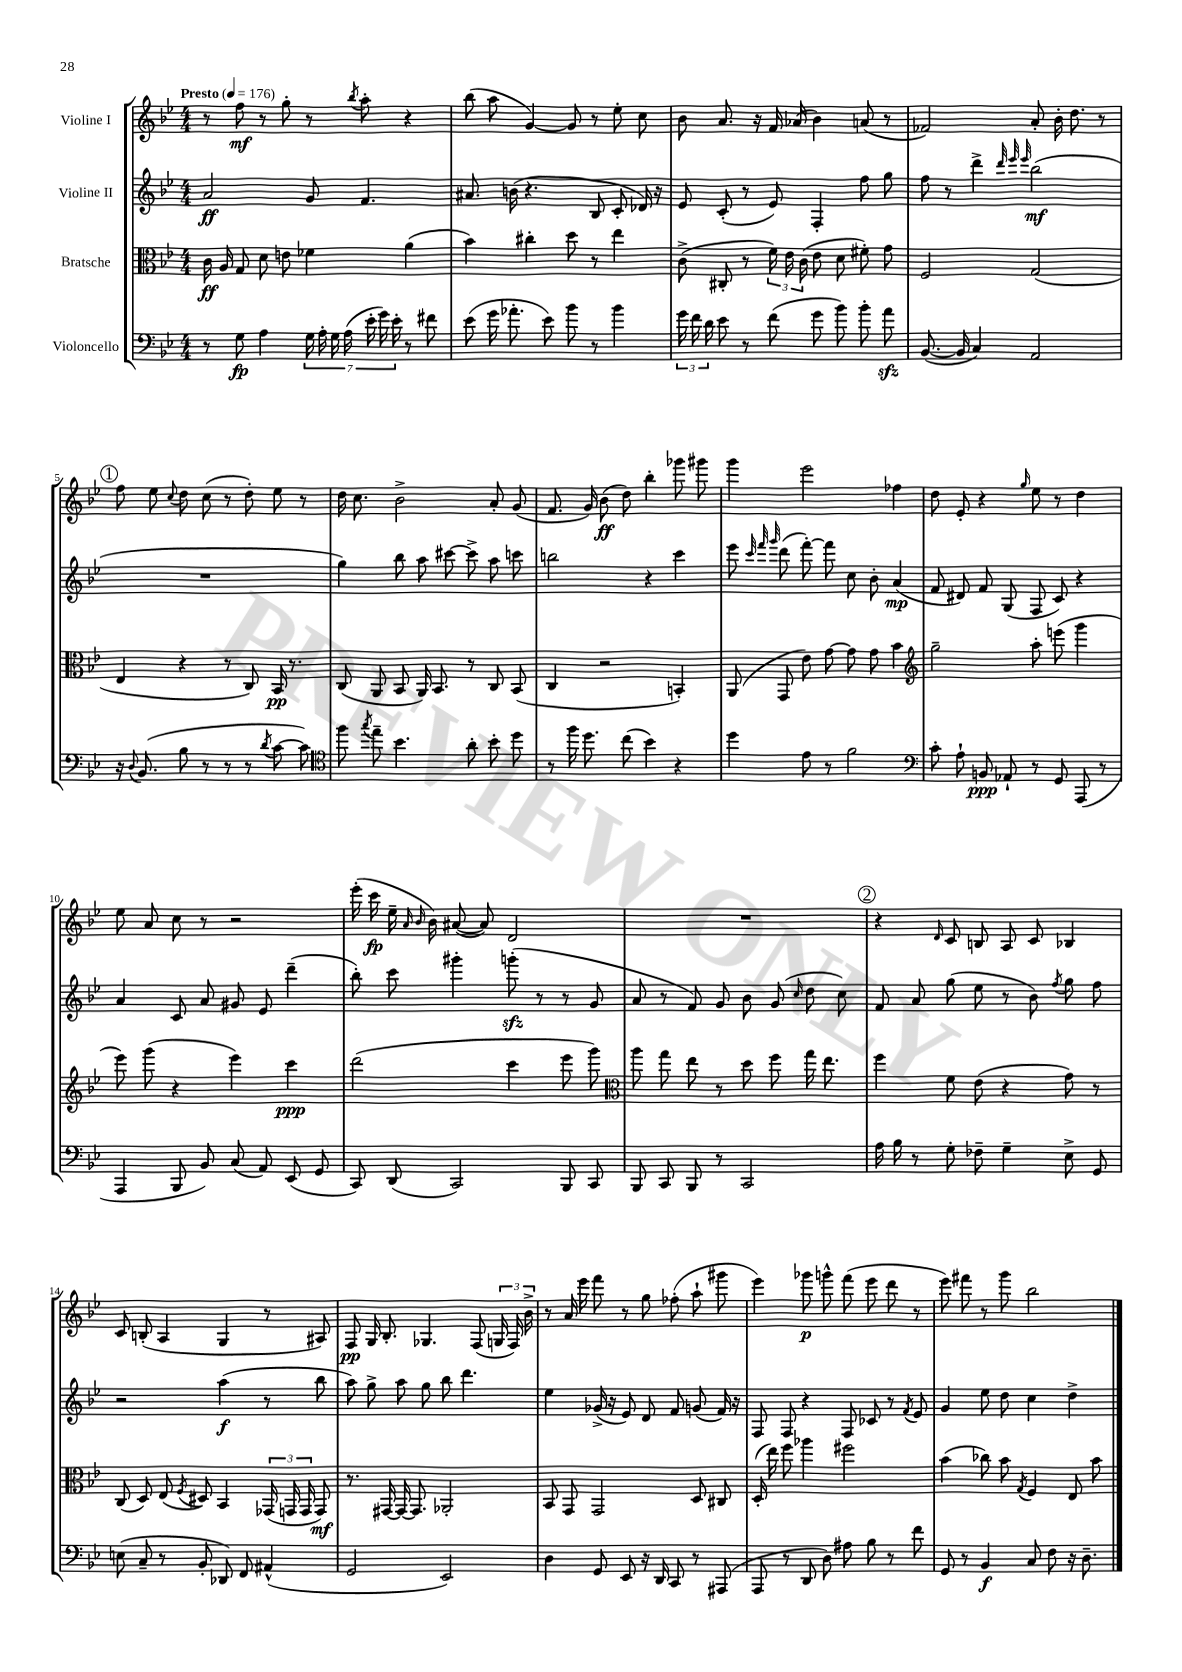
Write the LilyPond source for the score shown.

<<
\new StaffGroup <<
\new Staff = "s0" \with { instrumentName = "Violine I" } {
    \clef treble \key bes \major \numericTimeSignature \time 4/4 \tempo "Presto" 4 = 176
    \autoBeamOff r8 f''8\mf r8 g''8-. r8 \acciaccatura { bes''8 } a''8-. r4 |
    bes''8( a''8 g'4~) g'8 r8 ees''8-. c''8 |
    bes'8 a'8. r16 f'16 aes'16( bes'4) a'8( r8 |
    fes'2) a'8-. bes'16-. d''8. r8 |
    \mark \markup { \circle "1" } f''8 ees''8 \appoggiatura { c''8 } d''8 c''8( r8 d''8-.) ees''8 r8 |
    d''16 c''8. bes'2-> a'8-. g'8( |
    f'8. g'16) bes'8\ff( d''8) bes''4-. ges'''8 gis'''8 |
    g'''4 ees'''2 fes''4 |
    d''8 ees'8-. r4 \grace { g''16 } ees''8 r8 d''4 |
    ees''8 a'8 c''8 r8 r2 |
    ees'''16-.( c'''16\fp ees''16-- \grace { a'16 bes'16 } bes'16) ais'8~( ais'8) d'2 |
    R1 |
    \mark \markup { \circle "2" } r4 \grace { d'16 } c'8 b8 a8 c'8 bes4 |
    c'8 b8-.( a4 g4 r8 ais8) |
    f8\pp g16 bes8.-. ges4. f8( \tuplet 3/2 { g16 f16) bes'16-> } |
    r8 a'16 ees'''16 f'''8 r8 g''8 fes''8-.( a''8-! gis'''8 |
    ees'''4) ges'''8\p g'''8-^ f'''8( ees'''8 d'''8 r8 |
    ees'''8) fis'''8 r8 g'''8 bes''2 \bar "|." |
}
\new Staff = "s1" \with { instrumentName = "Violine II" } {
    \clef treble \key bes \major \numericTimeSignature \time 4/4
    \autoBeamOff a'2\ff g'8 f'4. |
    ais'8. b'16( r4. bes8 c'8-. des'16) r16 |
    ees'8 c'8-.( r8 ees'8) f4-. f''8 g''8 |
    f''8 r8 d'''4-> \grace { d'''32 ees'''32 ees'''32 } bes''2\mf( |
    \mark \markup { \circle "1" } R1 |
    g''4) bes''8 a''8 cis'''8~ cis'''8-> a''8 c'''8 |
    b''2 r4 c'''4 |
    ees'''8 \grace { c'''32 f'''32 g'''32 } d'''8( f'''8~-.) f'''8 c''8 bes'8-. a'4\mp( |
    f'8 dis'8) f'8 g8( f8 c'8) r4 |
    a'4 c'8 a'8 gis'8 ees'8 d'''4--( |
    bes''8-.) c'''8 gis'''4-. g'''8-.\sfz( r8 r8 g'8 |
    a'8 r8 f'8) g'8 bes'8 g'8( \grace { c''16 } d''8 c''8) |
    \mark \markup { \circle "2" } f'8 a'8 g''8( ees''8 r8 bes'8) \acciaccatura { f''8 } g''8 f''8 |
    r2 a''4\f( r8 bes''8 |
    a''8) g''8-> a''8 g''8 bes''8 d'''4. |
    ees''4 ges'16->( r16 ees'8) d'8 f'8 g'8( f'16) r16 |
    f8 f8 r4 f8 ces'8 r8 \acciaccatura { f'8 } ees'8 |
    g'4 ees''8 d''8 c''4 d''4-> \bar "|." |
}
\new Staff = "s2" \with { instrumentName = "Bratsche" } {
    \clef alto \key bes \major \numericTimeSignature \time 4/4
    \autoBeamOff c'16\ff a16 g8 d'8 e'8 fes'4 a'4( |
    bes'4) cis''4-. d''8 r8 ees''4 |
    c'8->( cis8-. r8 \tuplet 3/2 { f'16) ees'16 c'16( } ees'8 d'8 fis'8-.) g'8 |
    f2 g2( |
    \mark \markup { \circle "1" } ees4 r4 r8 c8) bes,16\pp r8. |
    c8( a,8 bes,8 a,16) bes,8. r8 c8 bes,8( |
    c4 r2 b,4-.) |
    a,8( g,8 ees'8) g'8~ g'8 g'8 bes'4 |
    \clef treble g''2-- a''8-. e'''8( g'''4 |
    ees'''8) g'''8( r4 ees'''4) c'''4\ppp |
    d'''2( c'''4 ees'''8 g'''8) |
    \clef alto a''8 g''8 ees''8 r8 d''8 f''8 g''16 ees''8. |
    \mark \markup { \circle "2" } f''4 f'8 ees'8( r4 g'8) r8 |
    c8( d8) ees8( \acciaccatura { f8 } dis8) bes,4 \tuplet 3/2 { ges,16( g,16 g,16 } g,8\mf) |
    r8. gis,16~ gis,16~ gis,8. aes,2-. |
    bes,8 g,8 g,2 d8 cis8 |
    d16-.( ees''16) f''8 aes''4 fis''2 |
    bes'4( ces''8) bes'8 \acciaccatura { g8 } f4 ees8 bes'8 \bar "|." |
}
\new Staff = "s3" \with { instrumentName = "Violoncello" } {
    \clef bass \key bes \major \numericTimeSignature \time 4/4
    \autoBeamOff r8 g8\fp a4 \tuplet 7/4 { g16 a16-. g16 a16( ees'16-. g'16) ees'16-. } r8 fis'8 |
    ees'8( g'16 aes'8.-. ees'8) bes'8 r8 bes'4 |
    \tuplet 3/2 { g'16 f'16 d'16 } ees'8 r8 f'8( g'8 bes'8) bes'8-. a'8\sfz |
    bes,8.~( bes,16 c4) a,2 |
    \mark \markup { \circle "1" } r16 \appoggiatura { d8 } bes,8.( bes8 r8 r8 r8 \acciaccatura { d'8 } c'8~ c'8) |
    \clef tenor f''8 \acciaccatura { g''8 } ees''8-- bes'4. a'8-. bes'8-. d''8 |
    r8 f''16 d''8. c''8( bes'4) r4 |
    d''4 ees'8 r8 f'2 |
    \clef bass c'8-. a8-! b,8\ppp aes,8-! r8 g,8 a,,8( r8 |
    a,,4 bes,,8 bes,8) c8( a,8) ees,8( g,8 |
    c,8) d,8( c,2) bes,,8 c,8 |
    bes,,8 c,8 bes,,8 r8 c,2 |
    \mark \markup { \circle "2" } a16 bes16 r8 g8-. fes8-- g4-- ees8-> g,8 |
    e8( c8-- r8 bes,8-. des,8) f,8 ais,4-^( |
    g,2 ees,2) |
    d4 g,8 ees,8 r16 d,16 c,8 r8 ais,,8( |
    a,,8 r8 d,8 d8) ais8 bes8 r8 f'8 |
    g,8 r8 bes,4\f c8 f8 r16 d8.-- \bar "|." |
}
>>
>>
